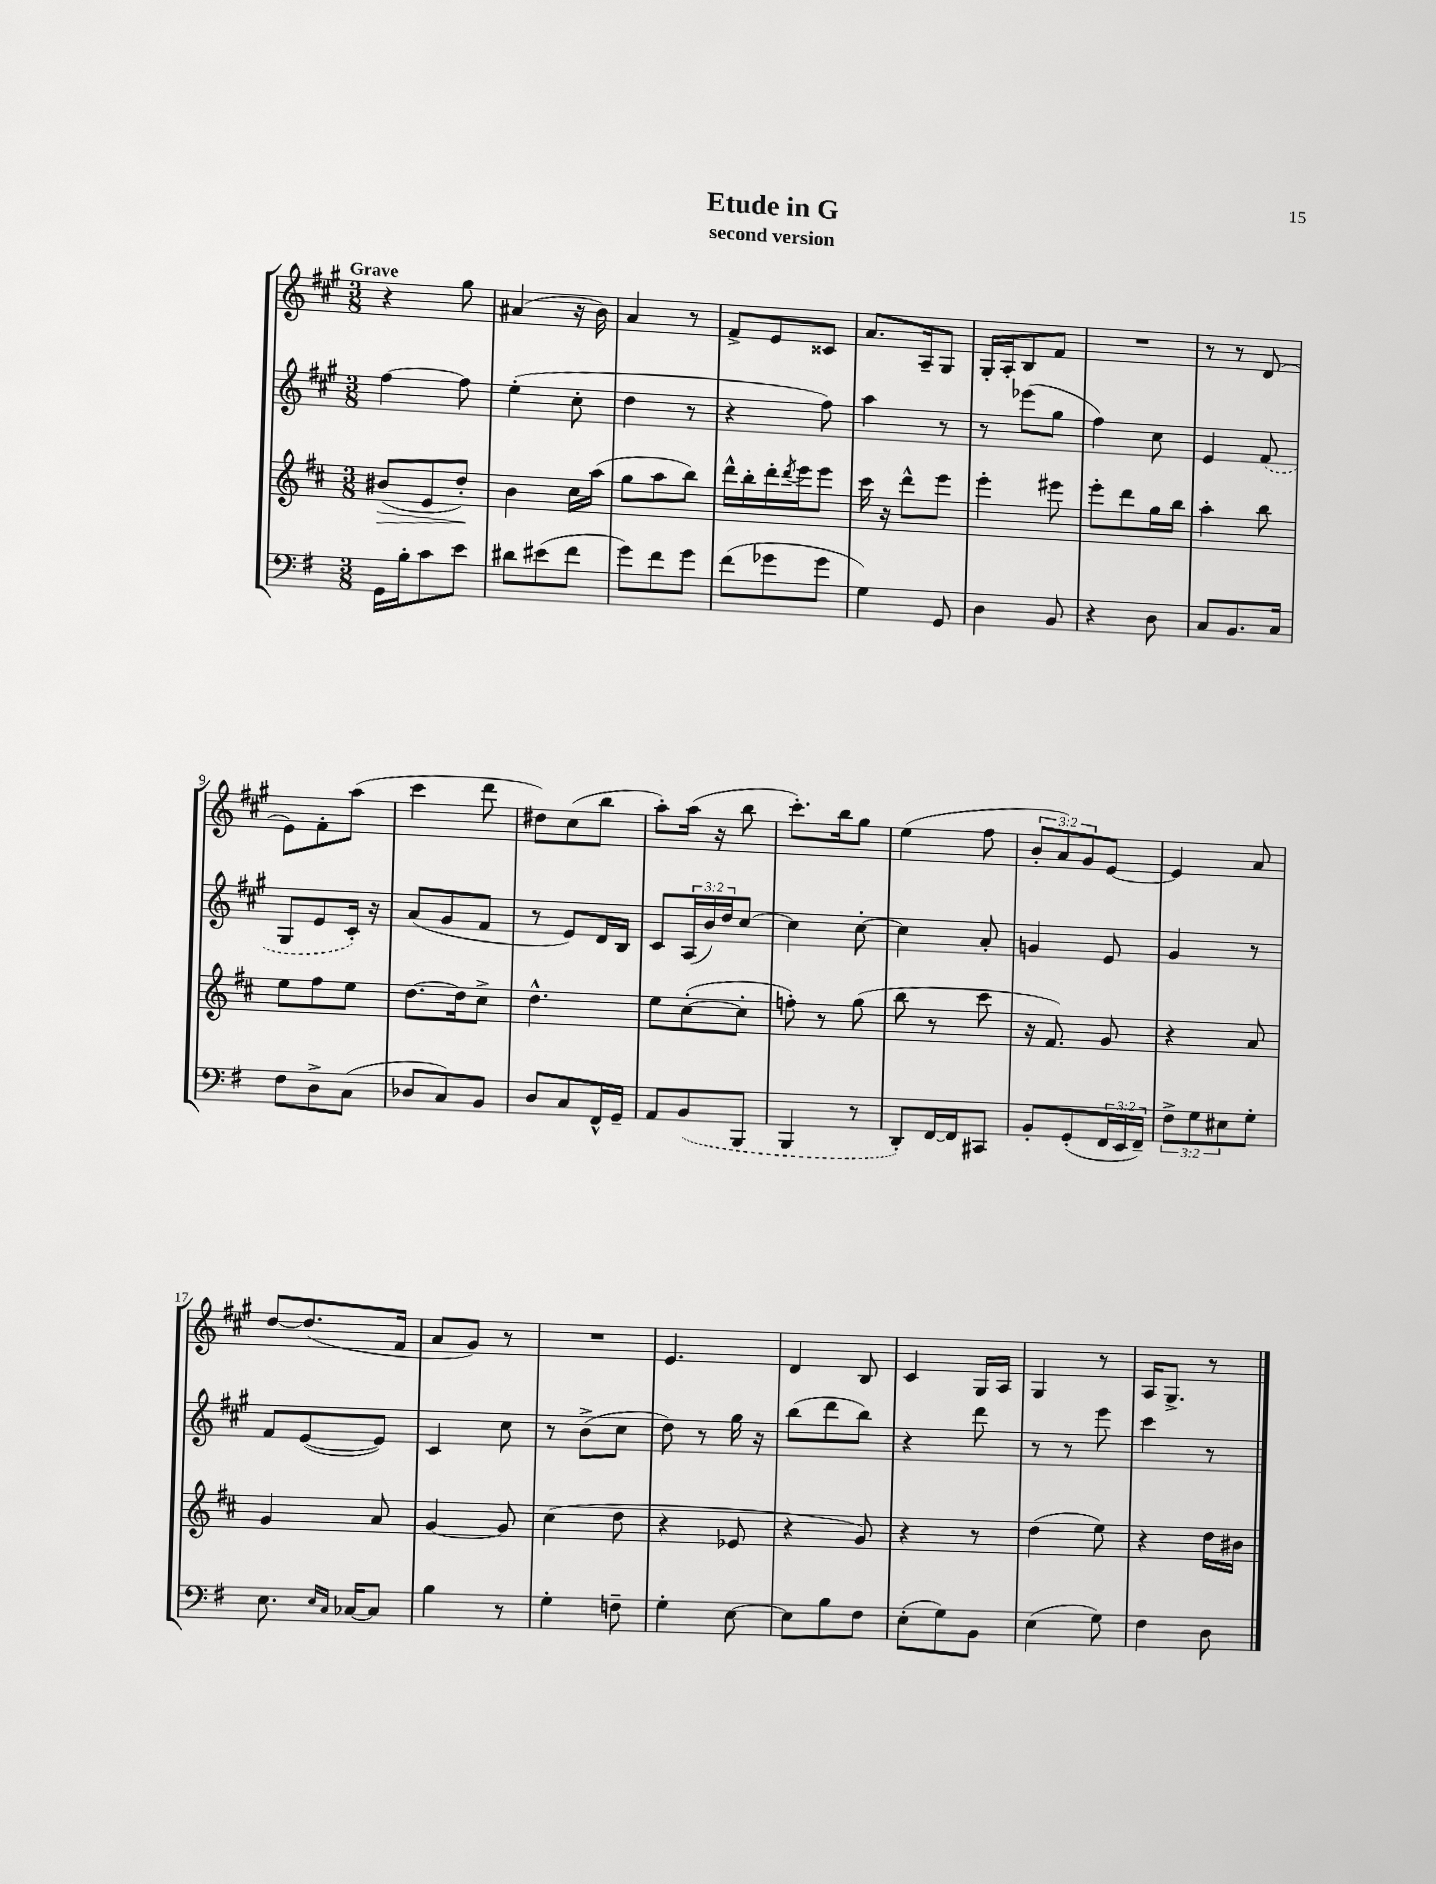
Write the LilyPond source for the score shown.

\header { title = "Etude in G" subtitle = "second version" }
<<
\new StaffGroup <<
\new Staff = "s0" {
    \clef treble \key a \major \numericTimeSignature \time 3/8 \override Staff.TupletNumber.text = #tuplet-number::calc-fraction-text \tempo "Grave"
    r4 gis''8 |
    ais'4( r16 b'16) |
    a'4 r8 |
    fis'8-> e'8 cisis'8 |
    a'8. a16-- gis8 |
    gis16-. a16-. b8 fis'8 |
    R4. |
    r8 r8 d'8( |
    e'8) fis'8-. a''8( |
    cis'''4 d'''8 |
    dis''8) cis''8( b''8 |
    a''8-.) a''16( r16 b''8 |
    cis'''8.-.) b''16 gis''8 |
    e''4( fis''8 |
    \tuplet 3/2 { b'8-. a'8) gis'8 } e'8~ |
    e'4 a'8 |
    d''8~ d''8.( fis'16 |
    a'8 gis'8) r8 |
    R4. |
    e'4. |
    d'4 b8 |
    cis'4 gis16 a16 |
    gis4 r8 |
    a16 gis8.-> r8 \bar "|." |
}
\new Staff = "s1" {
    \clef treble \key a \major \numericTimeSignature \time 3/8 \override Staff.TupletNumber.text = #tuplet-number::calc-fraction-text
    fis''4~ fis''8 |
    e''4-.( cis''8-. |
    d''4 r8 |
    r4 fis''8) |
    a''4 r8 |
    r8 ees'''8( gis''8 |
    fis''4) cis''8 |
    e'4 \once \slurDashed fis'8( |
    gis8 e'8 cis'16-.) r16 |
    a'8( gis'8 fis'8 |
    r8 e'8) d'16 b16 |
    cis'8 \tuplet 3/2 { a16( b'16) d''16 } cis''8~ |
    cis''4 cis''8~-. |
    cis''4 a'8-. |
    g'4 e'8 |
    gis'4 r8 |
    fis'8 e'8~( e'8) |
    cis'4 cis''8 |
    r8 b'8->( cis''8 |
    d''8) r8 gis''16 r16 |
    b''8( d'''8 b''8) |
    r4 d'''8 |
    r8 r8 e'''8 |
    cis'''4 r8 \bar "|." |
}
\new Staff = "s2" {
    \clef treble \key d \major \numericTimeSignature \time 3/8
    bis'8\>( e'8 d''8-.\!) |
    b'4 cis''16 a''16( |
    g''8 a''8 b''8) |
    d'''16-^ b''16-. d'''16-. \acciaccatura { d'''8 } e'''16 e'''8 |
    cis'''16 r16 d'''8-^ e'''8 |
    e'''4-. eis'''8 |
    e'''8-. d'''8 g''16 b''16 |
    a''4-. b''8 |
    e''8 fis''8 e''8 |
    d''8.~ d''16 cis''8-> |
    d''4.-^ |
    e''8 cis''8~-.( cis''8-. |
    f''8-.) r8 g''8( |
    b''8 r8 cis'''8 |
    r16 fis'8.) g'8 |
    r4 a'8 |
    g'4 a'8 |
    g'4~ g'8 |
    cis''4( d''8 |
    r4 ees'8 |
    r4 g'8) |
    r4 r8 |
    d''4( e''8) |
    r4 d''16 bis'16 \bar "|." |
}
\new Staff = "s3" {
    \clef bass \key g \major \numericTimeSignature \time 3/8 \override Staff.TupletNumber.text = #tuplet-number::calc-fraction-text
    g,16 b16-. c'8 e'8 |
    dis'8 eis'8( fis'8 |
    g'8) fis'8 g'8 |
    fis'8( ges'8 ges'8 |
    g4) g,8 |
    d4 b,8 |
    r4 d8 |
    c8 b,8. c16 |
    fis8 d8-> c8( |
    des8 c8) b,8 |
    d8 c8 fis,16-^ g,16-- |
    a,8 \once \slurDashed b,8( b,,8 |
    b,,4 r8 |
    d,8-.) fis,16~ fis,16 cis,8 |
    b,8-. g,8-.( \tuplet 3/2 { fis,16 e,16 fis,16--) } |
    \tuplet 3/2 { fis8-> g8 eis8 } g8-. |
    e8. \grace { e16 c16 } ces16~ ces8 |
    b4 r8 |
    g4-. f8-- |
    g4-. e8~ |
    e8 b8 fis8 |
    e8-.( g8) b,8 |
    e4( g8) |
    fis4 d8 \bar "|." |
}
>>
>>
